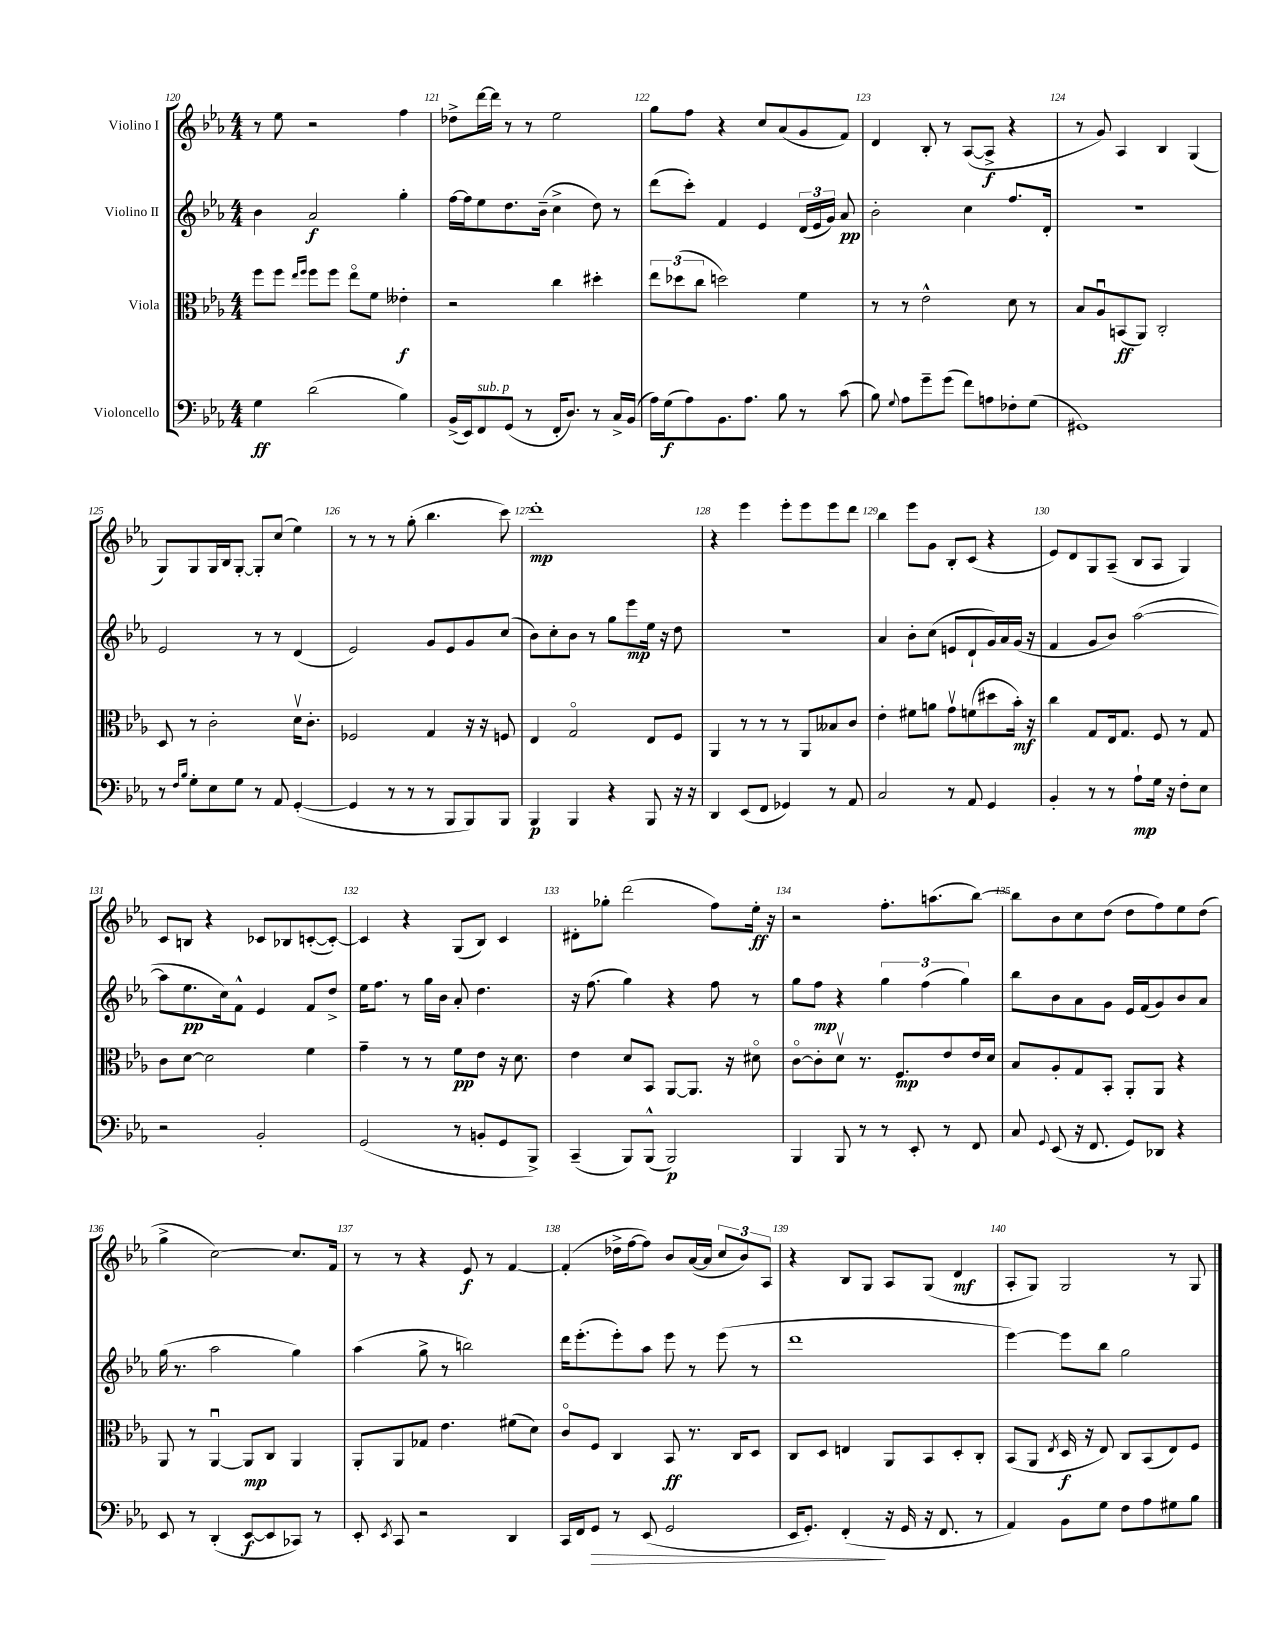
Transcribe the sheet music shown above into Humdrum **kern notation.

**kern	**kern	**kern	**kern
*staff4	*staff3	*staff2	*staff1
*clefF4	*clefC3	*clefG2	*clefG2
*k[b-e-a-]	*k[b-e-a-]	*k[b-e-a-]	*k[b-e-a-]
*M4/4	*M4/4	*M4/4	*M4/4
4G\	8ff\L	4b-\	8r
.	8ff\J	.	8ee-\
.	16qqee-/LL	.	.
.	16qqff/JJ	.	.
(2d\	8ff\L	2a-/	2r
.	8ff\J	.	.
.	8ee-o\L	.	.
.	8f\J	.	.
4B-\)	4e--'\	4gg'\	4ff\
=	=	=	=
(16BB-^/LL	2r	[16ff\LL	8dd-^\L
16EE-/J)	.	16ff\]J	.
8FF/	.	8ee-\	[16ddd\L
.	.	.	16ddd\]JJ
(8GG/J	.	8.dd\	8r
8r	.	.	8r
.	.	(16b-~\Jk	.
16FF'/LK	4cc\	4cc^\	2ee-\
8.D/J)	.	.	.
8r	4dd#'\	8dd\)	.
16C^/LL	.	8r	.
(16BB-/JJ	.	.	.
=	=	=	=
16A-\LL)	12ee-\L	(8ddd\L	8gg\L
(16G\J	.	.	.
.	(12dd-\	.	.
8A-\)	.	8ccc'\J)	8ff\J
.	12cc\J	.	.
8.BB-\	2dd\)	4f/	4r
8.A-\J	.	.	.
.	.	4e-/	8cc/L
8B-\	.	.	(8a-/
8r	4f\	(24d/LL	8g/
.	.	24e-/	.
.	.	24g/JJ)	.
(8c\	.	8a-/	8f/J)
=	=	=	=
8B-\)	8r	2b-'\	4d/
8qqG/	.	.	.
8A-\L	8r	.	.
8g~\	2e-^^\	.	8B-'/
(8g\J	.	.	8r
8f\L)	.	4cc\	([8A-/L
8A\	.	.	8A-^/]J
8F-'\	8d\	8.ff/L	4r
(8G\J	8r	.	.
.	.	16d'/Jk	.
=	=	=	=
1GG#)	8B-/L	1r	8r
.	8A-u/	.	8g/)
.	(8BB/	.	4A-/
.	8AA-/J)	.	.
.	2C'/	.	4B-/
.	.	.	(4G/
=	=	=	=
8r	8D/	2e-/	8G/L)
16qqF/LL	.	.	.
16qqB-/JJ	.	.	.
8G'\L	8r	.	8G/
8E-\	2c'\	.	16G/L
.	.	.	16B-/J
8G\J	.	.	[8G'/J
8r	.	8r	8G'/]L
8AA-/	.	8r	(8cc/J
([4GG'/	16dv\LK	(4d/	4ee-\)
.	8.c'\J	.	.
=	=	=	=
4GG/]	2F-/	2e-/)	8r
.	.	.	8r
8r	.	.	8r
8r	.	.	(8gg'\
8r	4G/	8g/L	4.bb-\
8BBB-/L	.	8e-/	.
8BBB-/)	16r	8g/	.
.	16r	.	.
8BBB-/J	8F/	(8cc/J	8ccc\)
=	=	=	=
4BBB-/	4E-/	8b-\L)	1ddd'
.	.	8cc'\	.
4BBB-/	2Go/	8b-\J	.
.	.	8r	.
4r	.	8gg\L	.
.	.	8eee-\	.
8BBB-/	8E-/L	16ee-\Jk	.
.	.	16r	.
16r	8F/J	8dd\	.
16r	.	.	.
=	=	=	=
4DD/	4AA-/	1r	4r
(8EE-/L	8r	.	4eee-\
8FF/J	8r	.	.
4GG-/)	8r	.	8eee-'\L
.	8AA-/L	.	8eee-\
8r	8B--/	.	8eee-\
8AA-/	8c/J	.	8ddd\J
=	=	=	=
2C/	4e-'\	4a-/	4bb-\
.	8f#\L	8b-'\L	8eee-\L
.	8a\J	(8cc\J	8g\J
8r	8gv\L	8e/L	8B-'/L
8AA-/	(8f\	8d`/	(8c/J
4GG/	8dd#\	16g/L)	4r
.	.	16a-/	.
.	16b-'\Jk)	(16g/JJ	.
.	16r	16r	.
=	=	=	=
4BB-'/	4cc\	4f/	8e-/L)
.	.	.	8d/
8r	8G/L	8g/L	8G/
8r	16E-/k	8b-/J)	(8A-~/J
.	8.G/J	.	.
8A-`\L	.	([2aa-\	8B-/L
16G\Jk	8F/	.	8A-/J
16r	.	.	.
8F'\L	8r	.	4G/)
8E-\J	8G/	.	.
=	=	=	=
2r	8c\L	8aa-\]L	8c/L
.	[8d\J	8.ee-\	8B/J
.	2d\]	.	4r
.	.	16cc\k)	.
.	.	8f^^\J	.
2BB-'/	.	4e-/	8c-/L
.	.	.	8B-/
.	4f\	8f/L	([8c'/
.	.	8dd^/J	8c'/_J)
=	=	=	=
(2GG/	4g~\	16ee-\LK	4c/]
.	.	8.ff\J	.
.	8r	8r	4r
.	8r	16gg\LL	.
.	.	16b-\JJ	.
8r	8f\L	8a-'/	(8G/L
8BB'/L	8e-\J	4.dd\	8B-/J)
8GG/	16r	.	4c/
.	8.d\	.	.
8BBB-^/J)	.	.	.
=	=	=	=
(4CC~/	4e-\	16r	8d#'\L
.	.	(8.ff\	.
.	.	.	8gg-'\J
8BBB-/L)	8d/L	4gg\)	(2ddd\
(8BBB-^^/J	8BB-/J	.	.
2BBB-/)	[8AA-/L	4r	.
.	8.AA-/]J	.	.
.	.	8ff\	8ff\L)
.	16r	.	.
.	8d#o\	8r	16ee-'\Jk
.	.	.	16r
=	=	=	=
4BBB-/	[8co\L	8gg\L	2r
.	8c'\]	8ff\J	.
8BBB-/	8dv\J	4r	.
8r	8.r	.	.
8r	.	6gg\	8.ff'\L
.	8.F/L	.	.
8EE-'/	.	.	.
.	.	(6ff\	.
.	.	.	(8.aa\
8r	8e-/	.	.
.	.	6gg\)	.
8FF/	16e-/L	.	[8bb-\J)
.	16d/JJ	.	.
=	=	=	=
8C/	8B-/L	8bb-\L	8bb-\]L
8qqGG/	.	.	.
(8EE-/	8A-'/	8b-\	8b-\
16r	8G/	8a-\	8cc\
8.FF/	.	.	.
.	8BB-'/J	8g\J	(8dd\J
8GG/L)	8AA-'/L	16e-/LL	8dd\L
.	.	(16f/J	.
8DD-/J	8AA-/J	8g/)	8ff\)
4r	4r	8b-/	8ee-\
.	.	8a-/J	(8dd\J
=	=	=	=
8EE-/	8AA-/	(16gg\	4gg^\
.	.	8.r	.
8r	8r	.	.
(4DD'/	[4AA-u/	2aa-\	[2cc\)
[8EE-/L	8AA-/]L	.	.
8EE-/]	8C/J	.	.
8CC-/J)	4AA-/	4gg\)	8.cc/]L
8r	.	.	.
.	.	.	16f/Jk
=	=	=	=
8EE-'/	8AA-'/L	(4aa-\	8r
8qEE-/	.	.	.
8CC/	8AA-/	.	8r
2r	8G-/J	8gg^\	4r
.	4.e-\	8r	.
.	.	2bb\)	8e-/
.	.	.	8r
4DD/	(8f#\L	.	[4f/
.	8d\J)	.	.
=	=	=	=
16CC/LL	8co/L	16ddd\LK	(4f'/]
16FF/J	.	(8.eee-'\	.
8GG/J	8F/J	.	.
8r	4C/	8eee-'\)	16dd-^\LL
.	.	.	[16ff\J
(8EE-/	.	8aa-\J	8ff\]J)
2GG/	8BB-/	8eee-\	8b-/L
.	8.r	8r	([16a-/L
.	.	.	16a-/]JJ
.	.	(8eee-\	12cc/L
.	16C/LK	.	.
.	.	.	12b-/)
.	8D/J	8r	.
.	.	.	12A-/J
=	=	=	=
16EE-/LK	8C/L	1ddd	4r
8.GG'/J)	.	.	.
.	8D/J	.	.
(4FF'/	4E/	.	8B-/L
.	.	.	8G/J
16r	8AA-/L	.	8A-/L
16GG/	.	.	.
16r	8BB-/	.	(8G/J
8.FF/	.	.	.
.	8D'/	.	4d/
8r	8C'/J	.	.
=	=	=	=
4AA-/)	(8BB-/L	[4eee-\)	8A-'/L
.	8AA-/J	.	8G/J)
.	8qE-/	.	.
8BB-\L	16D/	8eee-\]L	2G/
.	16r	.	.
8G\J	8E-/)	8bb-\J	.
8F\L	8C/L	2gg\	.
8A-\	(8BB-/	.	.
8G#\	8E-/)	.	8r
8B-\J	8F/J	.	8G/
==	==	==	==
*-	*-	*-	*-
